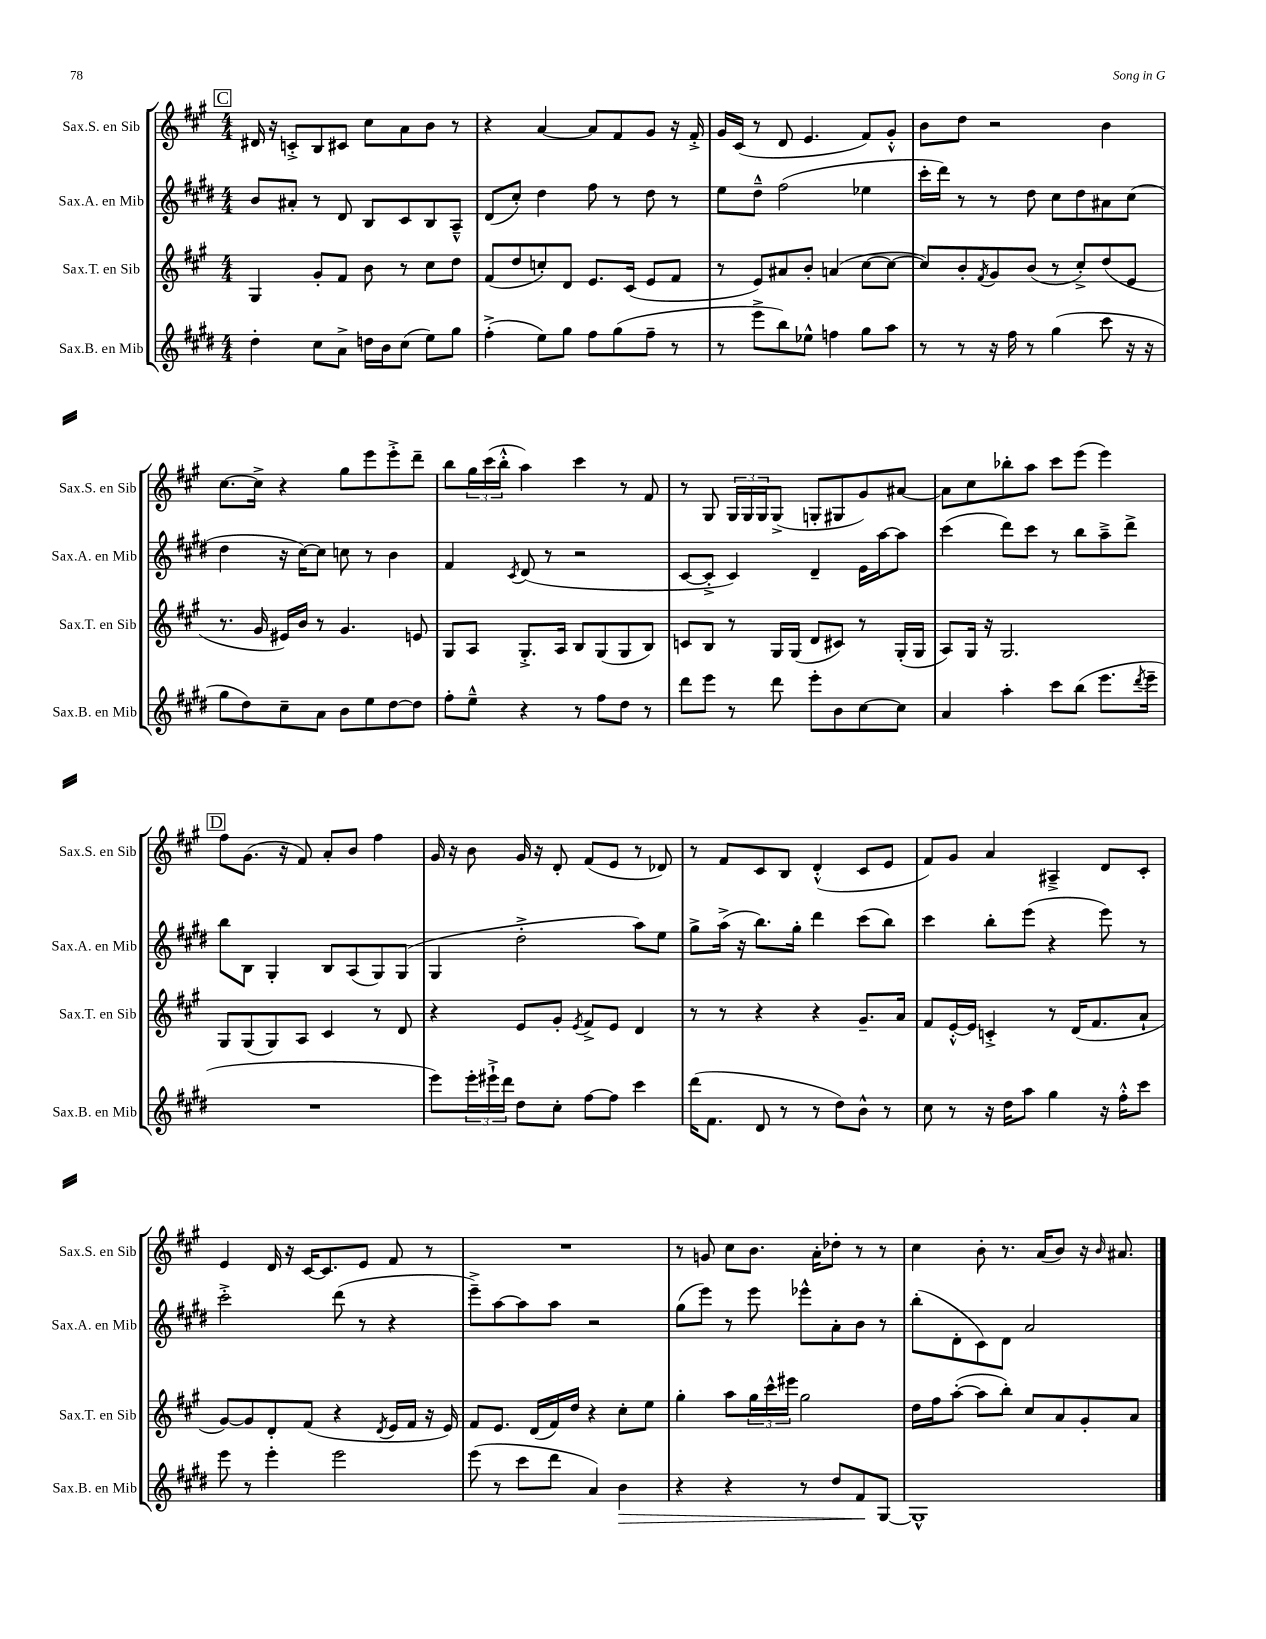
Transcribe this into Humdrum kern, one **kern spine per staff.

**kern	**kern	**kern	**kern
*staff4	*staff3	*staff2	*staff1
*clefG2	*clefG2	*clefG2	*clefG2
*k[f#c#g#d#]	*k[f#c#g#]	*k[f#c#g#d#]	*k[f#c#g#]
*M4/4	*M4/4	*M4/4	*M4/4
4dd#'	4G#	8b	16d#
.	.	.	16r
.	.	8a#'	8c'^
8cc#	8g#'	8r	8B
8a^	8f#	8d#	8c#
16dd	8b	8B	8cc#
16b	.	.	.
(8cc#	8r	8c#	8a
8ee)	8cc#	8B	8b
8gg#	8dd	8A~^^	8r
=	=	=	=
(4ff#'^	(8f#	(8d#	4r
.	8dd	8cc#')	.
8ee)	8cc')	4dd#	[4a
8gg#	8d	.	.
8ff#	8.e	8ff#	8a]
(8gg#	.	8r	8f#
.	(16c#	.	.
8ff#~	8e	8dd#	8g#
8r	8f#	8r	16r
.	.	.	16f#'^
=	=	=	=
8r	8r	8ee	16g#
.	.	.	(16c#
8eee^	8e)	8dd#~^^	8r
8bb)	8a#	(2ff#	8d
8ee-^^	8b'	.	4.e
4ff	(4a	.	.
8gg#	[8cc#	4ee-	8f#)
8aa	8cc#_	.	8g#'^^
=	=	=	=
8r	8cc#])	16ccc#'	8b
.	.	16ddd#)	.
8r	8b'	8r	8dd
.	8qf#	.	.
16r	8g#	8r	2r
16ff#	.	.	.
8r	(8b	8dd#	.
(4gg#	8r	8cc#	.
.	8cc#'^)	8dd#	.
8ccc#	(8dd	8a#	4b
16r	8e	(8cc#	.
16r	.	.	.
=	=	=	=
8gg#	8.r	4dd#	[8.cc#
8dd#)	.	.	.
.	16g#	.	16cc#^]
8cc#~	16e#)	16r	4r
.	16b	[16cc#)	.
8a	8r	8cc#]	.
8b	4.g#	8cc	8gg#
8ee	.	8r	8eee
[8dd#	.	4b	8eee'^
8dd#]	8e	.	8ddd~
=	=	=	=
8ff#'	8G#	4f#	8bb
8ee~^^	8A	.	24gg#
.	.	.	(24ccc#
.	.	.	24bb'^^
.	.	8qc#	.
4r	8.G#'^	(8d#	4aa)
.	.	8r	.
.	16A	.	.
8r	8B	2r	4ccc#
8ff#	(8G#	.	.
8dd#	8G#	.	8r
8r	8B)	.	8f#
=	=	=	=
8ddd#	8c	[8c#	8r
8eee	8B	8c#'^]	8G#
8r	8r	4c#)	24G#
.	.	.	24G#
.	.	.	24G#
8ddd#	16G#	.	(8G#^
.	(16G#	.	.
8eee'	8d	4d#~	8G'
8b	8c#)	.	8G#
[8cc#	8r	16e	8g#)
.	.	[16aa	.
8cc#]	(16G#'	8aa]	[8a#
.	16G#	.	.
=	=	=	=
4a	8A)	(4ccc#	8a#]
.	16G#	.	8cc#
.	16r	.	.
4aa'	2.G#	8ddd#)	8bb-'
.	.	8ccc#	8aa
8ccc#	.	8r	8ccc#
(8bb	.	8bb	(8eee
8.eee	.	8aa~^	4eee)
.	.	8ddd#^	.
8qddd#	.	.	.
16eee~	.	.	.
=	=	=	=
1r	8G#	8bb	8ff#
.	(8G#	8B	(8.g#
.	8G#)	4G#'	.
.	.	.	16r
.	8A	.	8f#)
.	4c#	8B	8a'
.	.	(8A	8b
.	8r	8G#)	4ff#
.	8d	(8G#	.
=	=	=	=
8eee)	4r	4G#	16g#
.	.	.	16r
24eee'	.	.	8b
24eee#`^	.	.	.
24ddd#	.	.	.
8dd#	8e	2dd#'^	16g#
.	.	.	16r
8cc#'	8g#'	.	8d'
.	8qe	.	.
[8ff#	8f#^	.	(8f#
8ff#]	8e	.	8e
4ccc#	4d	8aa)	8r
.	.	8ee	8d-)
=	=	=	=
(16ddd#	8r	8gg#^	8r
8.f#	.	.	.
.	8r	(16aa^	8f#
.	.	16r	.
8d#	4r	8.bb)	8c#
8r	.	.	8B
.	.	16gg#'	.
8r	4r	4ddd#	(4d'^^
8dd#)	.	.	.
8b^^	8.g#~	(8ccc#	8c#
8r	.	8bb)	8e
.	16a	.	.
=	=	=	=
8cc#	8f#	4ccc#	8f#)
8r	[16e'^^	.	8g#
.	16e]	.	.
16r	4c'^	8bb'	4a
16dd#	.	.	.
8aa	.	(8eee	.
4gg#	8r	4r	4A#~^
.	(16d	.	.
.	8.f#	.	.
16r	.	8eee)	8d
16ff#'^^	.	.	.
8ccc#	8a`	8r	8c#'
=	=	=	=
8eee	[8g#)	2ccc#'^	4e
8r	8g#]	.	.
4eee'	8d'	.	16d
.	.	.	16r
.	(8f#	.	[16c#
.	.	.	8.c#]
2eee	4r	(8ddd#	.
.	.	8r	8e
.	8qd	.	.
.	16e	4r	8f#
.	16f#	.	.
.	16r	.	8r
.	16e)	.	.
=	=	=	=
(8eee	8f#	8eee~^)	1r
8r	8.e	[8aa	.
8ccc#	.	8aa]	.
.	(16d	.	.
8ddd#	16f#)	8aa	.
.	16dd	.	.
4a)	4r	2r	.
4b	8cc#'	.	.
.	8ee	.	.
=	=	=	=
4r	4gg#'	(8gg#	8r
.	.	8eee)	8g
4r	8aa	8r	8cc#
.	24gg#	8eee	8.b
.	24ccc#^^	.	.
.	24eee#	.	.
8r	2gg#	8eee-^^	.
.	.	.	16a'
8dd#	.	8a'	8dd-'
8f#	.	8b	8r
[8G#	.	8r	8r
=	=	=	=
1G#^^]	16dd	(8bb'	4cc#
.	16ff#	.	.
.	([8aa'	8d#'	.
.	8aa]	8c#)	8b'
.	8bb')	8d#	8.r
.	8cc#	2a	.
.	.	.	(16a
.	8a	.	8b)
.	8g#'	.	16r
.	.	.	16qqb
.	.	.	8.a#
.	8a	.	.
==	==	==	==
*-	*-	*-	*-
